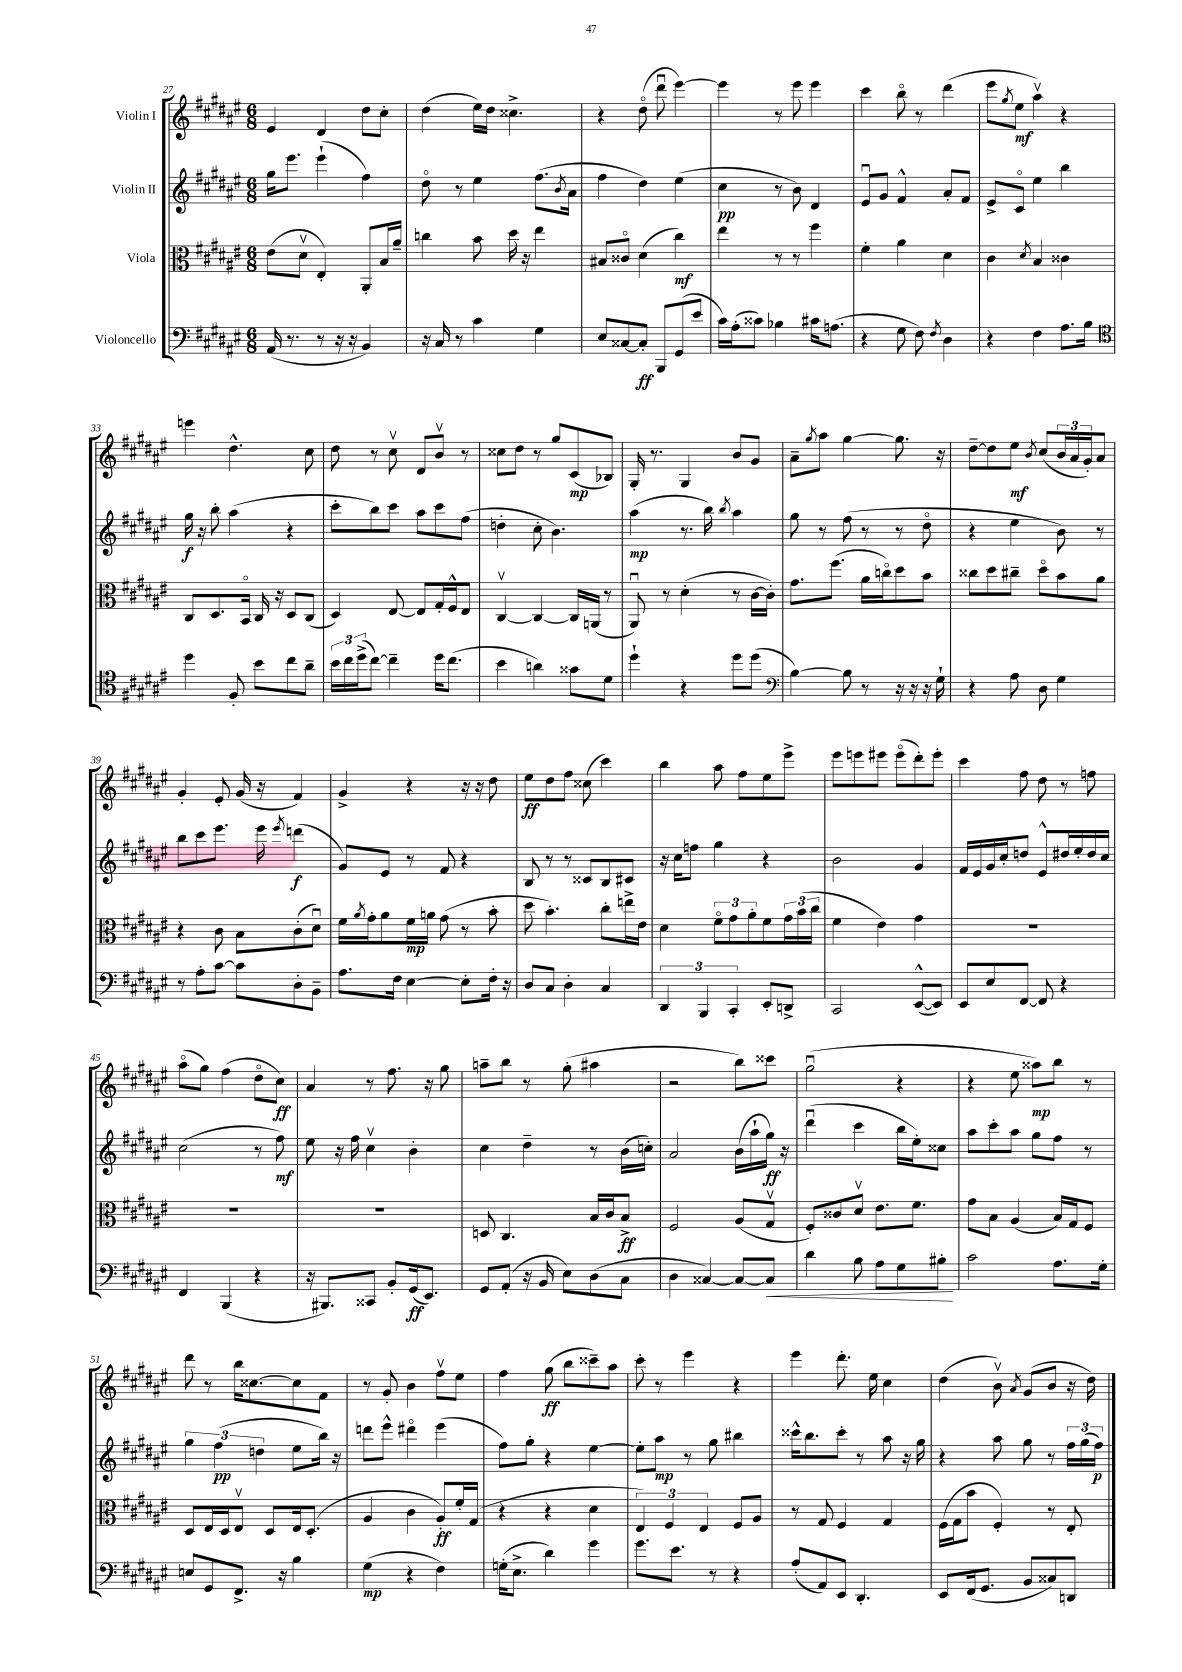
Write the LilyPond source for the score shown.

<<
\new StaffGroup <<
\new Staff = "s0" \with { instrumentName = "Violin I" } {
    \clef treble \key fis \major \numericTimeSignature \time 6/8
    eis'4 dis'4 dis''8 cis''8-. |
    dis''4( eis''16) dis''16 cisis''4.-> |
    r4 dis''8\flageolet( dis'''8\downbow eis'''4~) |
    eis'''4 r8 eis'''8 eis'''4 |
    cis'''4 b''8\flageolet r8 dis'''4( |
    eis'''8 \acciaccatura { gis''8 } eis''8\mf ais''4\upbow) r4 |
    e'''4 dis''4.-^ cis''8 |
    dis''8 r8 cis''8\upbow dis'8 b'8\upbow r8 |
    cisis''8 dis''8 r8 gis''8 cis'8\mp( bes8) |
    gis16-. r8. gis4 b'8 gis'8 |
    ais'8-- \acciaccatura { gis''8 } ais''8 gis''4~ gis''8. r16 |
    dis''8~-- dis''8 eis''8\mf \acciaccatura { b'8 } cis''8( \tuplet 3/2 { b'16 ais'16 gis'16-.) } ais'8 |
    gis'4-. eis'8-. gis'16( r16 fis'4) |
    gis'4-> r4 r16 r16 dis''8 |
    eis''8\ff dis''8 fis''8 cisis''8( cis'''4) |
    b''4 ais''8 fis''8 eis''8 eis'''8-> |
    eis'''8 e'''8 eis'''8 eis'''8\flageolet( dis'''8-.) eis'''8-. |
    cis'''4 fis''8 dis''8 r8 f''8 |
    ais''8\flageolet( gis''8) fis''4( dis''8\flageolet cis''8\ff) |
    ais'4 r8 fis''8. r16 gis''8 |
    a''8-- b''8 r8 gis''8-.( ais''4 |
    r2 b''8) cisis'''8 |
    gis''2\downbow( r4 |
    r4 eis''8 aisis''8\mp) b''8 r8 |
    dis'''8 r8 b''16 cisis''8.~ cisis''8 fis'8 |
    r8 gis'8-. b'4 fis''8\upbow eis''8 |
    fis''4 gis''8\ff( b''8 cisis'''8--) ais''8 |
    cis'''8-. r8 eis'''4 r4 |
    eis'''4 dis'''8.-. eis''16 cis''4 |
    dis''4( b'8\upbow) \acciaccatura { ais'8 } gis'8( b'8 r16 dis''16) \bar "|." |
}
\new Staff = "s1" \with { instrumentName = "Violin II" } {
    \clef treble \key fis \major \numericTimeSignature \time 6/8
    gis''16 eis'''8. eis'''4-!( fis''4) |
    dis''8\flageolet r8 eis''4 fis''8.( \acciaccatura { b'8 } ais'16 |
    fis''4 dis''4) eis''4( |
    cis''4\pp r8 b'8) dis'4 |
    eis'8\downbow gis'8 fis'4-^ ais'8-. fis'8 |
    eis'8-> cis'8\flageolet eis''4 b''4 |
    gis''16\f r16 b''8-. ais''4( r4 |
    cis'''8-. b''8) cis'''8 ais''8 cis'''8 fis''8( |
    d''4-. cis''8-. b'4.) |
    ais''4\mp( r8. b''16) \acciaccatura { b''8 } ais''4 |
    gis''8 r8 fis''8( r8 r8 dis''8\flageolet |
    r4 eis''4 b'8) r8 |
    b''8 cis'''8 eis'''8. eis'''16 \acciaccatura { eis'''8 } d'''4\f( |
    gis'8) eis'8 r8 fis'8 r4 |
    b8 r8 r8 cisis'8 b8 cis'8 |
    r16 cis''16 f''8 gis''4 r4 |
    b'2 gis'4 |
    fis'16 eis'16 gis'16 cis''16-. d''8 eis'8-^ dis''16 eis''16-. dis''16 cis''16 |
    cis''2( r8 fis''8\mf) |
    eis''8 r16 fis''16 cis''4\upbow b'4-. |
    cis''4 dis''4-- r8 b'16( c''16-.) |
    ais'2 b'16( ais''16-! gis''16\ff) r16 |
    dis'''4\downbow( cis'''4 b''16 eis''16-.) cisis''8 |
    ais''8 cis'''8-. ais''8 gis''8 fis''8 r8 |
    \tuplet 3/2 { gis''4 fis''4\pp( d''4 } eis''8 b''16) r16 |
    d'''8 eis'''8-^ dis'''4\flageolet eis'''4( |
    fis''8) gis''8-. r4 eis''4~ |
    eis''8-. ais''8\mp r8 gis''8 bis''4 |
    cisis'''16-^ b''8. cisis'''8-. r8 ais''8 r16 gis''16 |
    r4 ais''8 gis''8 r8 \tuplet 3/2 { fis''16 gis''16( fis''16\p) } \bar "|." |
}
\new Staff = "s2" \with { instrumentName = "Viola" } {
    \clef alto \key fis \major \numericTimeSignature \time 6/8
    eis'8( dis'8\upbow eis4-.) ais,8-. b16 ais'16-- |
    c''4 b'8 dis''16 r16 eis''4 |
    bis8 cisis'8\flageolet dis'4( cis''4\mf) |
    eis''4 r8 r8 fis''4 |
    fis'4-. ais'4 dis'4 |
    cis'4 \acciaccatura { dis'8 } b4 cisis'4 |
    cis8 dis8. b,16\flageolet cis16 r16 dis8 cis8( |
    dis4) eis8~ eis8 gis16-. fis16-^ eis8 |
    cis4~\upbow cis4~ cis16 a,16( r8 |
    ais,8\downbow) r8 dis'4-.( r8 cis'16~ cis'16-.) |
    gis'8. fis''8.( ais'16 c''16\flageolet) dis''8 b'8 |
    cisis''8 dis''8 cis''8-- dis''8\flageolet b'8 ais'8 |
    r4 cis'8 b8 cis'8-.( dis'8\downbow) |
    fis'16 \acciaccatura { ais'8 } gis'16-. ais'8 fis'16\mp a'16 gis'8( r8 b'8-. |
    dis''8 b'4.-.) cis''8-. e''16-> eis'16 |
    dis'4 \tuplet 3/2 { fis'8\flageolet gis'8 ais'8-. } fis'8 \tuplet 3/2 { gis'16 b'16( cis''16 } |
    fis'4 eis'4) gis'4 |
    R2. |
    R2. |
    R2. |
    d8 cis4. b16 cis'16 b8->\ff |
    fis2 ais8( gis8\upbow |
    fis8-.) cisis'8 dis'8\upbow eis'8. fis'8. |
    gis'8 b8 ais4( b16) gis16 fis8 |
    dis8 eis16 dis16 eis8\upbow dis8 eis16 dis8.-.( |
    ais4 cis'4 ais8-.\ff) fis'16-. gis16( |
    r4 r4 dis'4 |
    \tuplet 3/2 { eis4) fis4 eis4 } fis8 ais8 |
    r8 gis8 fis4 gis4 |
    fis16( gis16 b'8 fis4-.) r8 eis8-. \bar "|." |
}
\new Staff = "s3" \with { instrumentName = "Violoncello" } {
    \clef bass \key fis \major \numericTimeSignature \time 6/8
    ais,16( r8. r8 r16 r16 b,4) |
    r16 cis16 r8 cis'4 gis4 |
    eis8 cisis8~ cisis8-.\ff b,,8 gis,8( eis'8 |
    cis'16) ais16-.( cisis'8) bes4 cis'16 a8.( |
    r4 gis8 fis8) \acciaccatura { fis8 } dis4 |
    r4 fis4 ais8. b16 |
    \clef tenor dis''4 fis8-. b'8 cis''8 ais'8-- |
    \tuplet 3/2 { b'16 cis''16 dis''16->( } cis''8~) cis''4-- dis''16 cis''8.( |
    b'4 a'4) gisis'8 dis'8 |
    dis''4-! r4 dis''8 dis''8( |
    \clef bass b4~) b8 r8 r16 r16 r16 gis16-! |
    r4 ais8 dis8 gis4 |
    r8 ais8-. cis'8~ cis'8 dis8-. b,8-- |
    ais8. fis16 eis4~ eis8-. fis16-. r16 |
    dis8 cis8 dis4-. cis4 |
    \tuplet 3/2 { dis,4 b,,4 cis,4-. } eis,8-. d,8-> |
    cis,2 eis,8~-^( eis,8) |
    eis,8 eis8 fis,8~ fis,8 r4 |
    fis,4 b,,4( r4 |
    r16 bis,,8.) cisis,8 b,8-. gis,16\ff( eis,8.) |
    gis,8 ais,8-.( r16 b,16 eis8) dis8( cis8 |
    dis4 cisis4~) cisis8~ cisis8\< |
    dis'4 b8 ais8 gis8 bis8-.\! |
    cis'2 ais8. gis16-. |
    e8 gis,8 fis,8.-> r16 b4 |
    gis4\mp( r4 fis4) |
    g16-.( eis8.-> dis'4) gis'4 |
    gis'8. eis'8. r8 r4 |
    ais8-.( ais,8) eis,8 dis,4.-. |
    eis,8 fis,16( gis,8. b,8 cisis8) d,8 \bar "|." |
}
>>
>>
\layout { \context { \Score currentBarNumber = #27 } }
